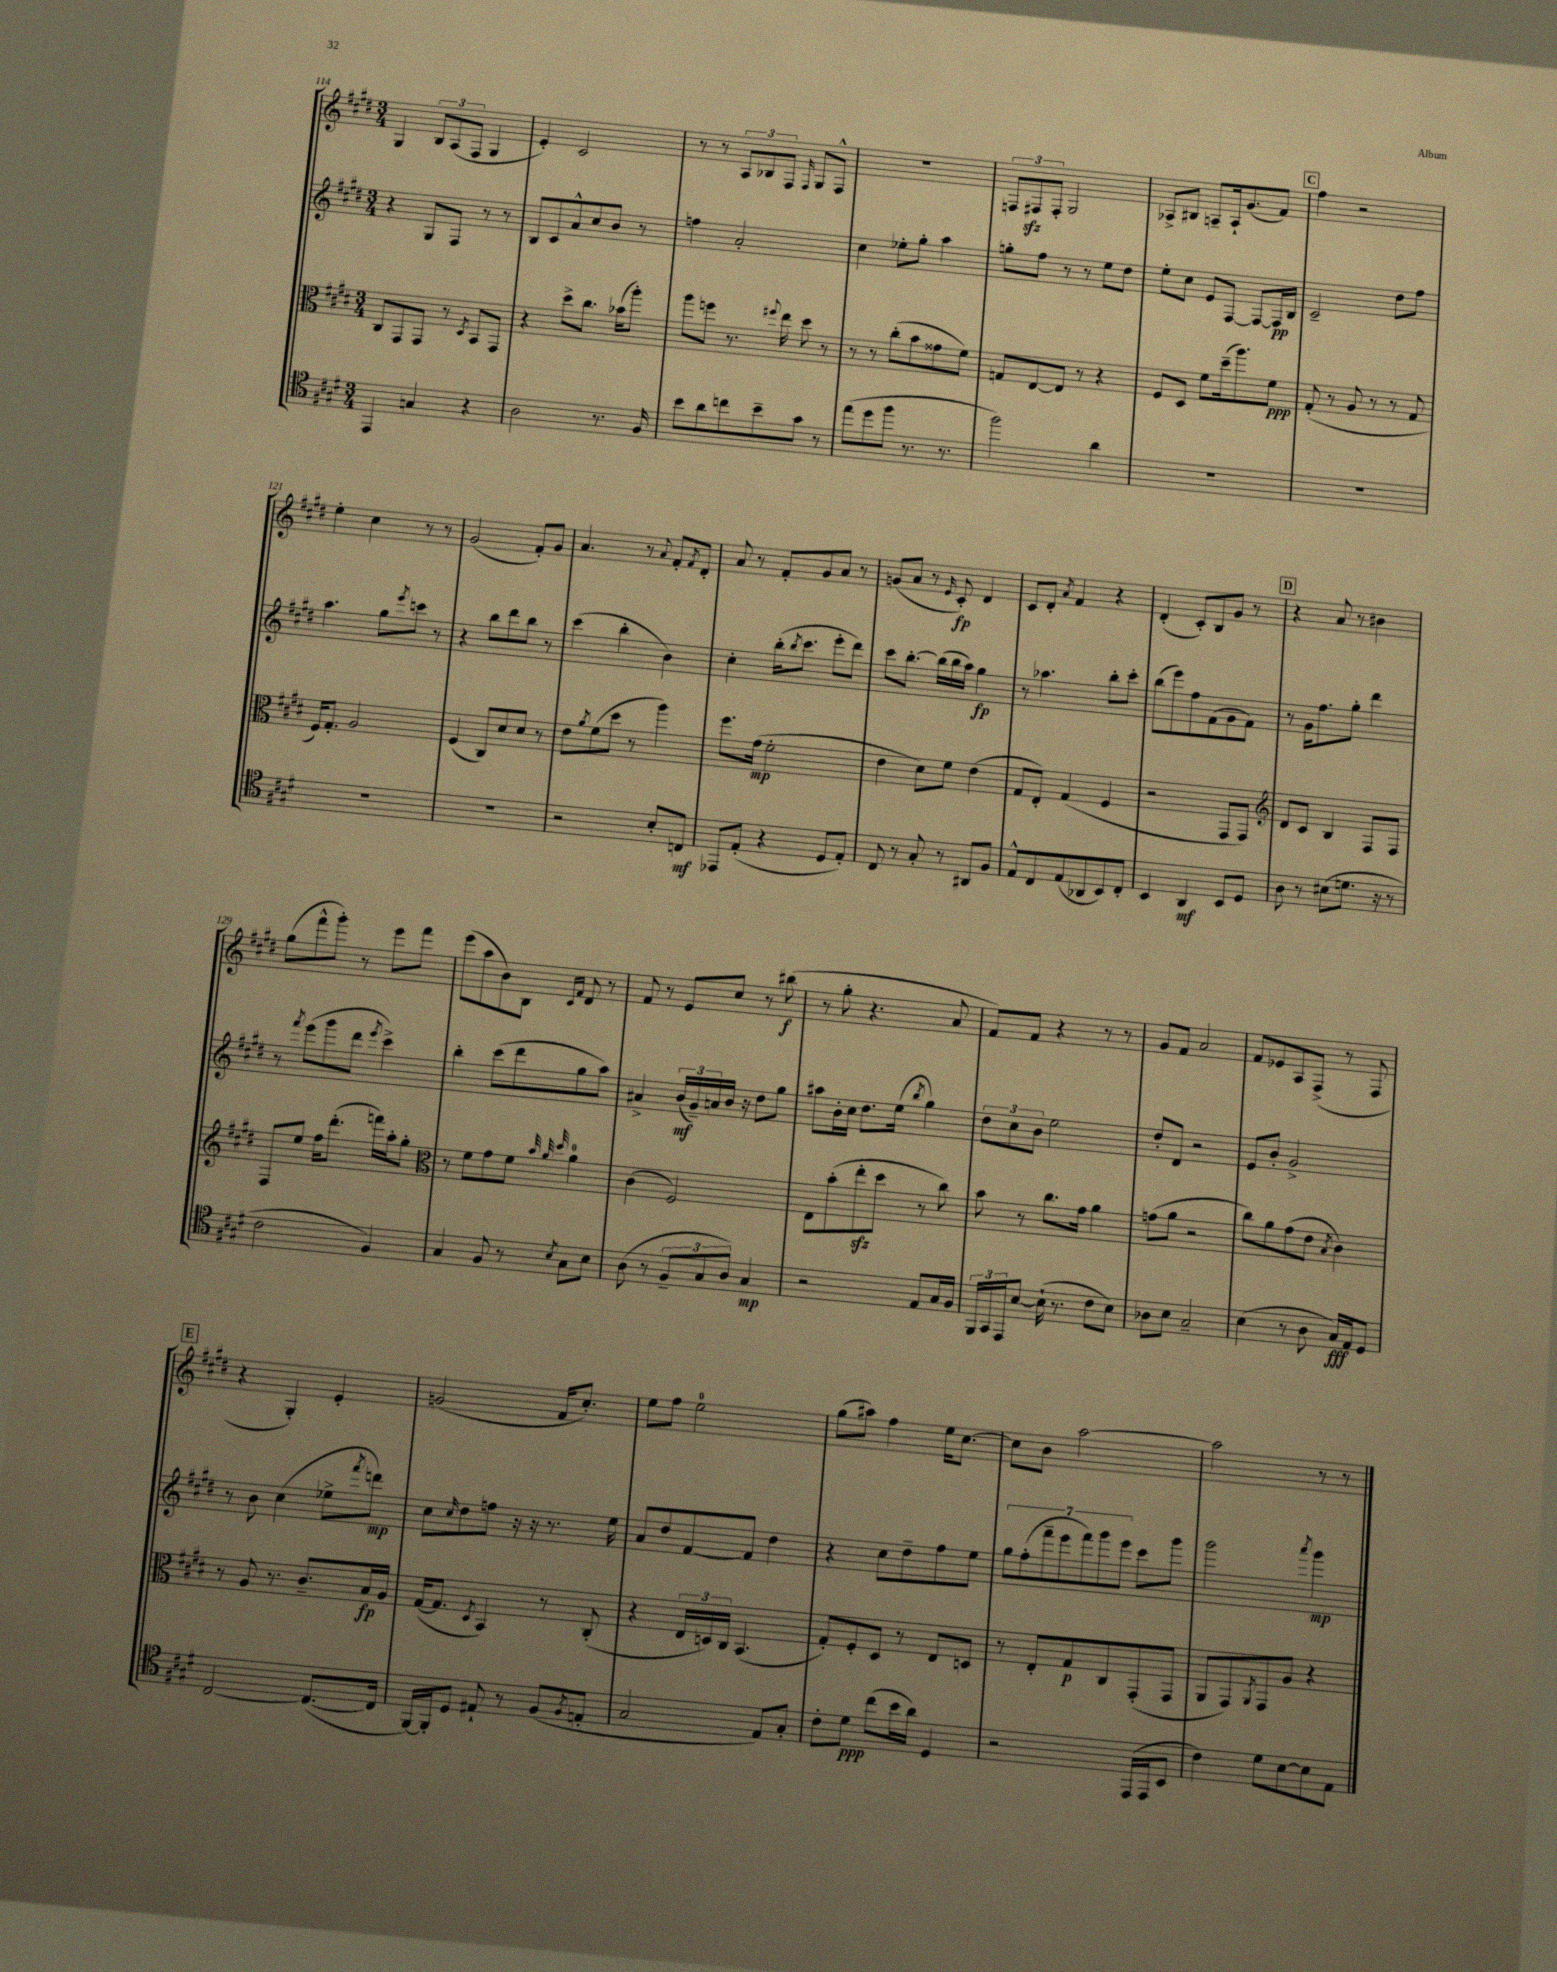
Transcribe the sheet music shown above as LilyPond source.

<<
\new StaffGroup <<
\new Staff = "s0" {
    \clef treble \key e \major \numericTimeSignature \time 3/4
    gis4 \tuplet 3/2 { b8 a8( fis8 } gis4 |
    e'4-.) cis'2 |
    r8 r8 \tuplet 3/2 { a8 bes8 fis8 } \grace { fis16 } gis8 fis8-^ |
    R2. |
    \tuplet 3/2 { f8 fis8\sfz fis8-. } gis2 |
    aes8-> bis8 a8-- a16-! gis'8.( fis'8) |
    \mark \markup { \box "C" } fis''4 r2 |
    e''4-. cis''4 r8 r8 |
    gis'2( fis'8-.) gis'8 |
    a'4. r8 \appoggiatura { a'8 } fis'8-. \acciaccatura { fis'8 } dis'8-. |
    a'8 r8 fis'8-. gis'8 a'8 r8 |
    g'8( a'8 r8 \grace { e'16 } cis'8-.\fp) dis'4 |
    cis'8 dis'8-. \acciaccatura { a'8 } fis'4 r4 |
    dis'4-.( cis'8-.) b8 gis'8 r8 |
    \mark \markup { \box "D" } r4 a'8 r8 bis'4 |
    gis''8( fis'''8-^ gis'''8-.) r8 e'''8 fis'''8 |
    e'''8( a''8 b'8) b8 \grace { cis'16 fis'16 } dis'8 r8 |
    fis'8 r8 e'8 cis''8 r8 bis''8\f( |
    r8 gis''8-. r4. a'8 |
    fis'8) fis'8 r4 r8 r8 |
    gis'8 fis'8 a'2 |
    fis'8 ees'8 a8 fis8->( r8 fis8 |
    \mark \markup { \box "E" } r4 gis4-.) e'4-. |
    g'2( fis'16 cis''8.-.) |
    e''8 fis''8 e''2-0 |
    gis''8( ais''8) fis''4 e''16 cis''8.~ |
    cis''8 b'8 a''2~ |
    a''2 r8 r8 \bar "|." |
}
\new Staff = "s1" {
    \clef treble \key e \major \numericTimeSignature \time 3/4
    r4 gis8 fis8 r8 r8 |
    b8 cis'8 a'8-^ cis''8 b'8 r8 |
    f''4 a'2-. |
    cis''4 ees''8-. gis''8-. a''4 |
    g''8-. fis''8 r8 r8 e''8 dis''8 |
    e''8-. cis''8 e'8 fis8~ fis8~ fis16\pp b16 |
    \mark \markup { \box "C" } cis'2-- dis''8 fis''8 |
    a''4. gis''8 \acciaccatura { e'''8 } c'''8 r8 |
    r4 b''8 dis'''8 b''8 r8 |
    cis'''4( b''4-. b'4) |
    cis''4-. b''16-.( \acciaccatura { b''8 } cis'''8. e'''8-. dis'''8) |
    cis'''8 b''8.~-. b''16( b''16 a''16) gis''4\fp |
    r8 aes''4. b''8-. cis'''8-. |
    b''8( e'''8) fis''8 fis'8( gis'8 fis'8) |
    \mark \markup { \box "D" } r8 gis'16 fis''8. gis''8-. dis'''4 |
    r8 \acciaccatura { fis'''8 } e'''8( gis'''8 dis'''8 \acciaccatura { e'''8 } cis'''4->) |
    b''4-. cis'''8( dis'''8 gis''8 a''8) |
    ais'4-> \tuplet 3/2 { b'16\mf( gis'16--) a'16 } b'16 r16 dis''8 gis''8 |
    ais''8 b'16-. cis''16 dis''8. e''16( \acciaccatura { b''8 } gis''4) |
    \tuplet 3/2 { dis''8 cis''8 b'8 } e''2 |
    dis''8-. dis'8 r2 |
    e'8 b'8-. gis'2-> |
    \mark \markup { \box "E" } r8 b'8 cis''4( ees''8-> \acciaccatura { fis'''8 } d'''8\mp) |
    cis''8 \grace { cis''16 } dis''8 f''8 r16 r16 r8. e''16 |
    a'8 dis''8 fis'8~ fis'8 dis''4 |
    r4 cis''8 dis''8-- fis''8 e''8 |
    \tuplet 7/4 { gis''8 fis''8-.( fis'''8-- e'''8 fis'''8) gis'''8 e'''8 } cis'''8 gis'''8 |
    gis'''2 \acciaccatura { a'''8 } gis'''4\mp \bar "|." |
}
\new Staff = "s2" {
    \clef alto \key e \major \numericTimeSignature \time 3/4
    cis8 gis,8 gis,8 r8 \acciaccatura { dis8 } b,8 gis,8 |
    r4 dis''8-> cis''8. bes'16( a''8-.) |
    a''8 f''8 r8. \appoggiatura { fis''8 } e''16 dis''8 r8 |
    r8 r8 cis''8-.( b'8 gisis'8 fis'8) |
    g8 e8~ e8 r8 r4 |
    fis8 dis8 fis'8 dis''16--( a''8.) fis'8\ppp |
    \mark \markup { \box "C" } gis8-.( r8 a8 r8 r8 gis8 |
    fis16) gis8.-. a2 |
    fis4( cis8) dis'8 dis'8 r8 |
    e'8 \acciaccatura { a'8 } fis'8( dis''8 r8 a''4) |
    fis''8. gis'16\mp( fis'2-. |
    e'4 dis'8) fis'8 e'4( |
    gis8 e8-.) gis4( fis4 |
    r2 gis,8 gis,8) |
    \mark \markup { \box "D" } \clef treble dis'8 cis'8 b4 fis8 fis8 |
    fis8 e''8 fis''16 dis'''8.-.( f'''16) a''16-. gis''8-. |
    \clef alto r8 fis'8 gis'8 fis'8 \grace { b'32 a'32 dis''32 } a'4-0 |
    cis'4( fis2) |
    e8 b'8-.( e''8-.\sfz dis''8 r8 cis''8) |
    b'8 r8 cis''8. gis'16 a'4 |
    g'8( a'8 r2 |
    cis''8) a'8 gis'8( e'8 \acciaccatura { b8 } cis'4) |
    \mark \markup { \box "E" } r8 a8 r8. cis'8.-- b16\fp a16 |
    gis16~( gis8. \acciaccatura { dis8 } b,4) r8 cis8-.( |
    r4 \tuplet 3/2 { e16 d16) cis16 } b,4.( |
    gis8-.) fis8-. dis8 r8 e8 d8 |
    r8 e8-. gis8\p cis8 gis,8-.( gis,8 |
    a,8 gis,8) \acciaccatura { a,8 } gis,8 a8 r4 \bar "|." |
}
\new Staff = "s3" {
    \clef tenor \key e \major \numericTimeSignature \time 3/4
    e,4 g4 r4 |
    a2 r8. fis16 |
    b'8 a'8 c''8 b'8-- gis'8 r8 |
    e''8( dis''8 fis''8 r8. r8. |
    fis''2) a'4 |
    R2. |
    \mark \markup { \box "C" } R2. |
    R2. |
    R2. |
    r2 b8-. c8\mf |
    ees,8 e8-.( r4 dis8 e8-.) |
    cis8 r8 gis8-. r8 ais,8 fis8 |
    e8-^ cis8 e8( aes,8 b,8) cis8-. |
    b,4 a,4\mf b,8 dis8 |
    \mark \markup { \box "D" } a8 r8 bis8( d'8. r16 r8 |
    cis'2 fis4) |
    gis4 fis8 r8 \acciaccatura { b8 } gis8 b8 |
    a8( r8 \tuplet 3/2 { fis8-- gis8 a8) } gis4\mp |
    r2 e8 gis16 fis16 |
    \tuplet 3/2 { fis,16 gis,16 e,16 } b8~ b16-!( r8. cis'8 b8) |
    aes8 b8 gis2-- |
    b4( r8 a8 gis16\fff) e16 dis8 |
    \mark \markup { \box "E" } cis2~ cis8.~( cis16 |
    fis,16~) fis,16-. dis8 eis8-! r8 fis8( \acciaccatura { fis8 } e8-. |
    gis2 e8) gis8-. |
    cis'8-. dis'8\ppp cis''8( b'16 a'16) dis4 |
    r2 e,16( e,16 b,8 |
    cis'4) dis'8 b8~ b8 e8 \bar "|." |
}
>>
>>
\layout { \context { \Score currentBarNumber = #114 } }
